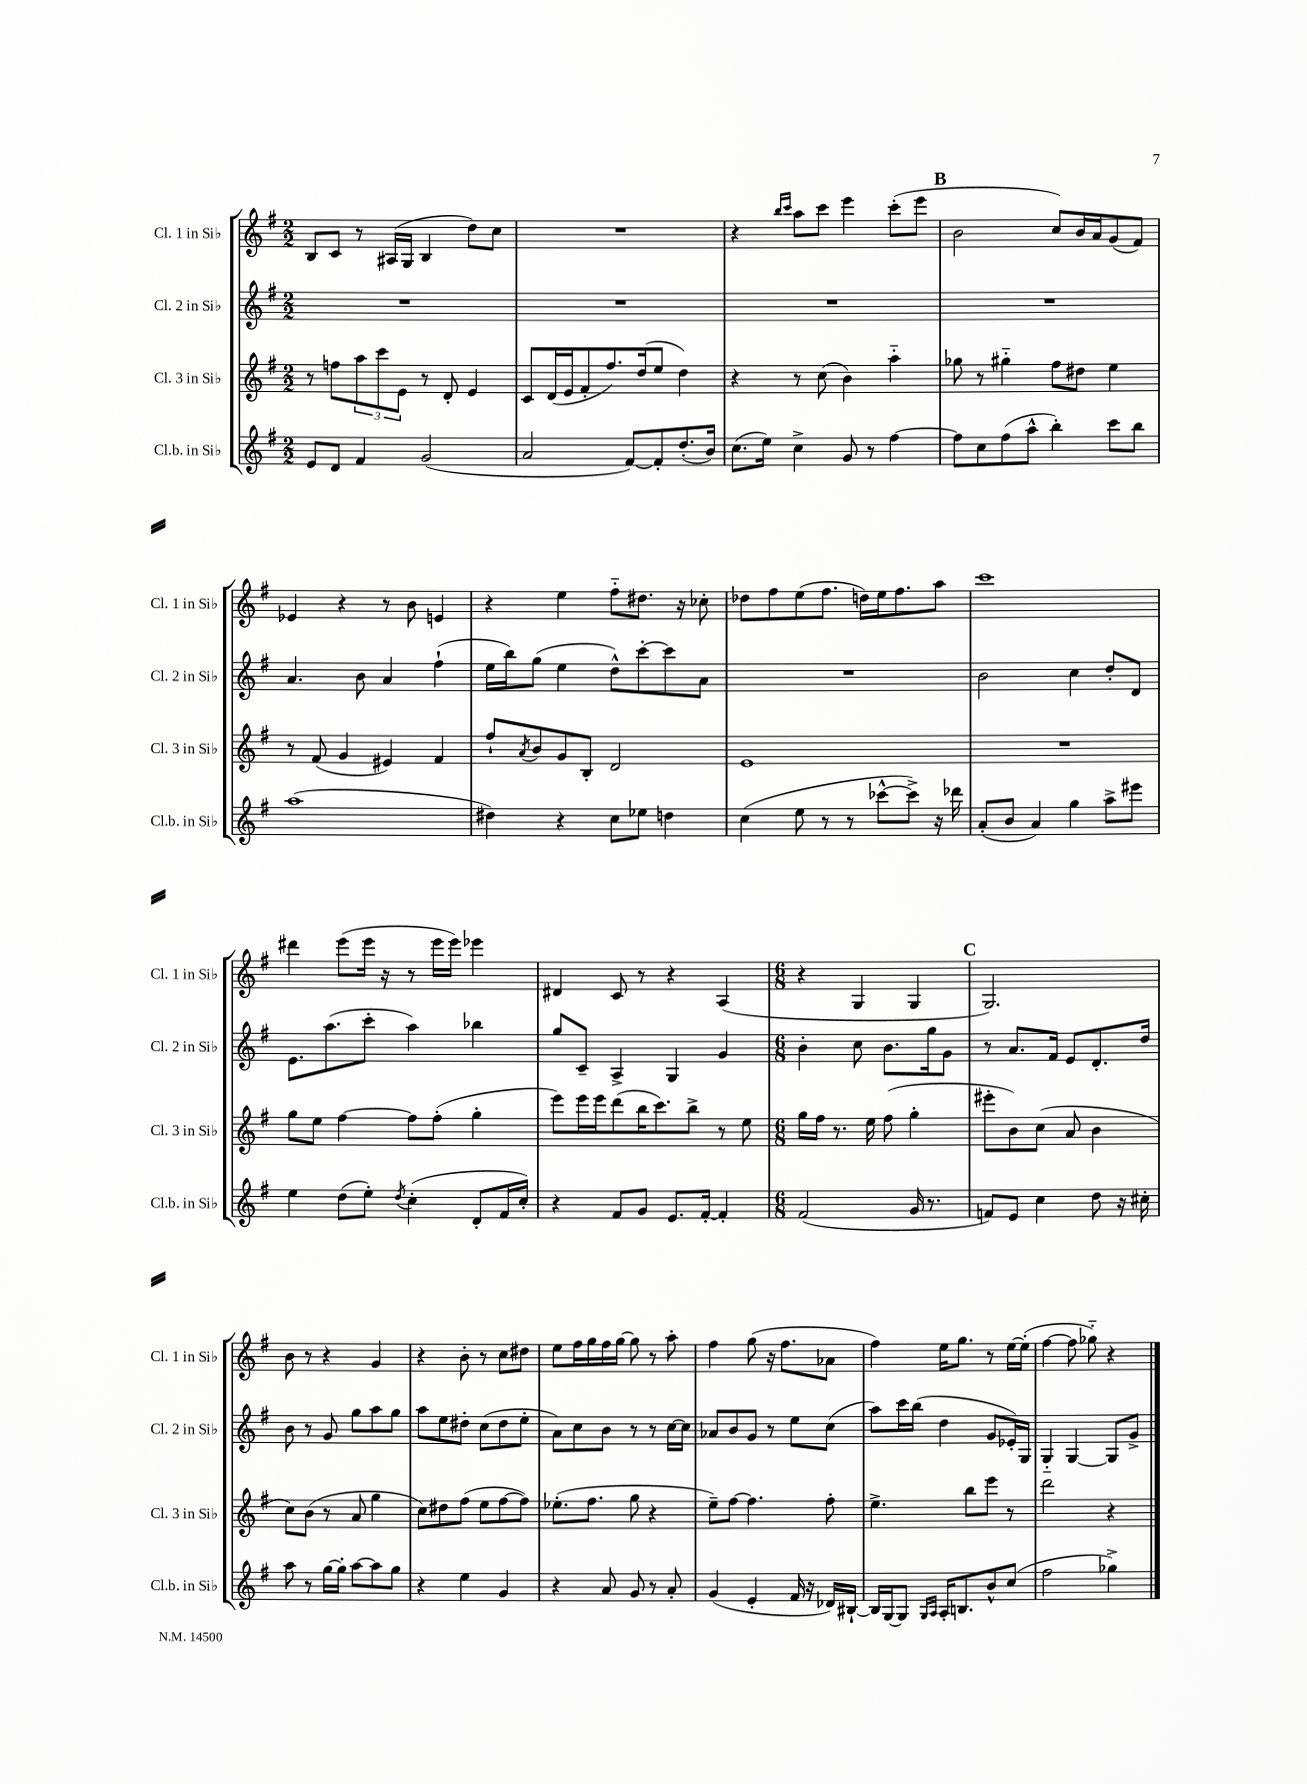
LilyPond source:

<<
\new StaffGroup <<
\new Staff = "s0" \with { instrumentName = "Cl. 1 in Sib" shortInstrumentName = "Cl. 1 in Sib" } {
    \clef treble \key g \major \numericTimeSignature \time 2/2
    b8 c'8 r8 ais16( g16 b4 d''8) c''8 |
    R1 |
    r4 \grace { b''16 c'''16 } a''8 c'''8 e'''4 c'''8-.( e'''8 |
    \mark \markup { \bold "B" } b'2 c''8) b'16 a'16 g'8( fis'8) |
    ees'4 r4 r8 b'8 e'4 |
    r4 e''4 fis''8-_ dis''8. r16 ces''8-. |
    des''8 fis''8 e''8( fis''8. d''16) e''16 fis''8. a''8 |
    c'''1 |
    dis'''4 e'''8( e'''16 r16 r8 e'''16 e'''16) ees'''4 |
    dis'4 c'8 r8 r4 a4( |
    \numericTimeSignature \time 6/8 r4 g4 g4 |
    \mark \markup { \bold "C" } g2.) |
    b'8 r8 r4 g'4 |
    r4 b'8-. r8 c''8 dis''8 |
    e''8 fis''16 g''16 fis''16 g''16~ g''8 r8 a''8-. |
    fis''4 g''8( r16 fis''8. aes'8 |
    fis''4) e''16 g''8. r8 e''16~ e''16-.( |
    fis''4~ fis''8 ges''8-_) r4 \bar "|." |
}
\new Staff = "s1" \with { instrumentName = "Cl. 2 in Sib" shortInstrumentName = "Cl. 2 in Sib" } {
    \clef treble \key g \major \numericTimeSignature \time 2/2
    R1 |
    R1 |
    R1 |
    \mark \markup { \bold "B" } R1 |
    a'4. b'8 a'4 fis''4-!( |
    e''16 b''16) g''8( e''4 d''8-^) c'''8~-. c'''8 a'8 |
    R1 |
    b'2 c''4 d''8-. d'8 |
    e'8. a''8.( c'''8-. a''4) bes''4 |
    g''8 c'8-- a4-> g4 g'4 |
    \numericTimeSignature \time 6/8 b'4-. c''8 b'8. g''16 g'8 |
    \mark \markup { \bold "C" } r8 a'8. fis'16 e'8 d'8.-. d''16 |
    b'8 r8 g'8 g''8 a''8 g''8 |
    a''8 e''8 dis''8-. c''8( dis''8 e''8-. |
    a'8) c''8 b'8 r8 r8 c''16~ c''16 |
    aes'8 b'8 g'8 r8 e''8 c''8( |
    a''8) c'''16 b''16( d''4 g'8 ees'16-.) g16 |
    g4-_ g4~ g8 g'8-> \bar "|." |
}
\new Staff = "s2" \with { instrumentName = "Cl. 3 in Sib" shortInstrumentName = "Cl. 3 in Sib" } {
    \clef treble \key g \major \numericTimeSignature \time 2/2
    r8 f''8 \tuplet 3/2 { a''8 c'''8 e'8 } r8 d'8-. e'4 |
    c'8 d'16( e'16 fis'8-. fis''8.) d''16( e''8 d''4) |
    r4 r8 c''8( b'4) a''4-_ |
    \mark \markup { \bold "B" } ges''8 r8 gis''4-_ fis''8 dis''8 e''4 |
    r8 fis'8( g'4 eis'4) fis'4 |
    fis''8-! \acciaccatura { a'8 } b'8 g'8 b8-. d'2 |
    e'1 |
    R1 |
    g''8 e''8 fis''4~ fis''8 fis''8-.( g''4-. |
    e'''8) e'''16 e'''16 d'''8( b''16 c'''8.) b''8-> r8 e''8 |
    \numericTimeSignature \time 6/8 g''16 fis''16 r8. e''16 fis''8( g''4-. |
    \mark \markup { \bold "C" } eis'''8-. b'8) c''8( a'8 b'4 |
    c''8) b'8( r8 a'8 g''4 |
    c''8) dis''8 fis''8( e''8 fis''8~ fis''8) |
    ees''8.-.( fis''8. g''8 r4 |
    e''8--) fis''8~ fis''4. fis''8-. |
    e''4.-> b''8 e'''8 r8 |
    d'''2 r4 \bar "|." |
}
\new Staff = "s3" \with { instrumentName = "Cl.b. in Sib" shortInstrumentName = "Cl.b. in Sib" } {
    \clef treble \key g \major \numericTimeSignature \time 2/2
    e'8 d'8 fis'4 g'2( |
    a'2 fis'8~) fis'8-. d''8.-.( b'16) |
    c''8.( e''16) c''4-> g'8 r8 fis''4~ |
    \mark \markup { \bold "B" } fis''8 c''8 fis''8( a''8-^ b''4-.) c'''8 b''8 |
    a''1( |
    dis''4) r4 c''8 ees''8 d''4 |
    c''4( e''8 r8 r8 ces'''8~-^ ces'''8->) r16 des'''16 |
    a'8-.( b'8 a'4) g''4 a''8-> eis'''8 |
    e''4 d''8( e''8-.) \acciaccatura { d''8 } c''4-.( d'8-. fis'16 c''16-.) |
    r4 fis'8 g'8 e'8. fis'16~-. fis'4-. |
    \numericTimeSignature \time 6/8 fis'2( g'16 r8. |
    \mark \markup { \bold "C" } f'8) e'8 c''4 d''8 r16 cis''16-. |
    a''8 r8 g''16~ g''16-. a''8~ a''8 g''8 |
    r4 e''4 g'4 |
    r4 a'8 g'8 r8 a'8-. |
    g'4( e'4-. fis'16 r16 des'16) bis16~-! |
    bis16 g16~ g8 \grace { g16 a16 } a16-. b8. b'8-^ c''8( |
    fis''2 ges''4->) \bar "|." |
}
>>
>>
\layout { \context { \Score \remove "Bar_number_engraver" } }
